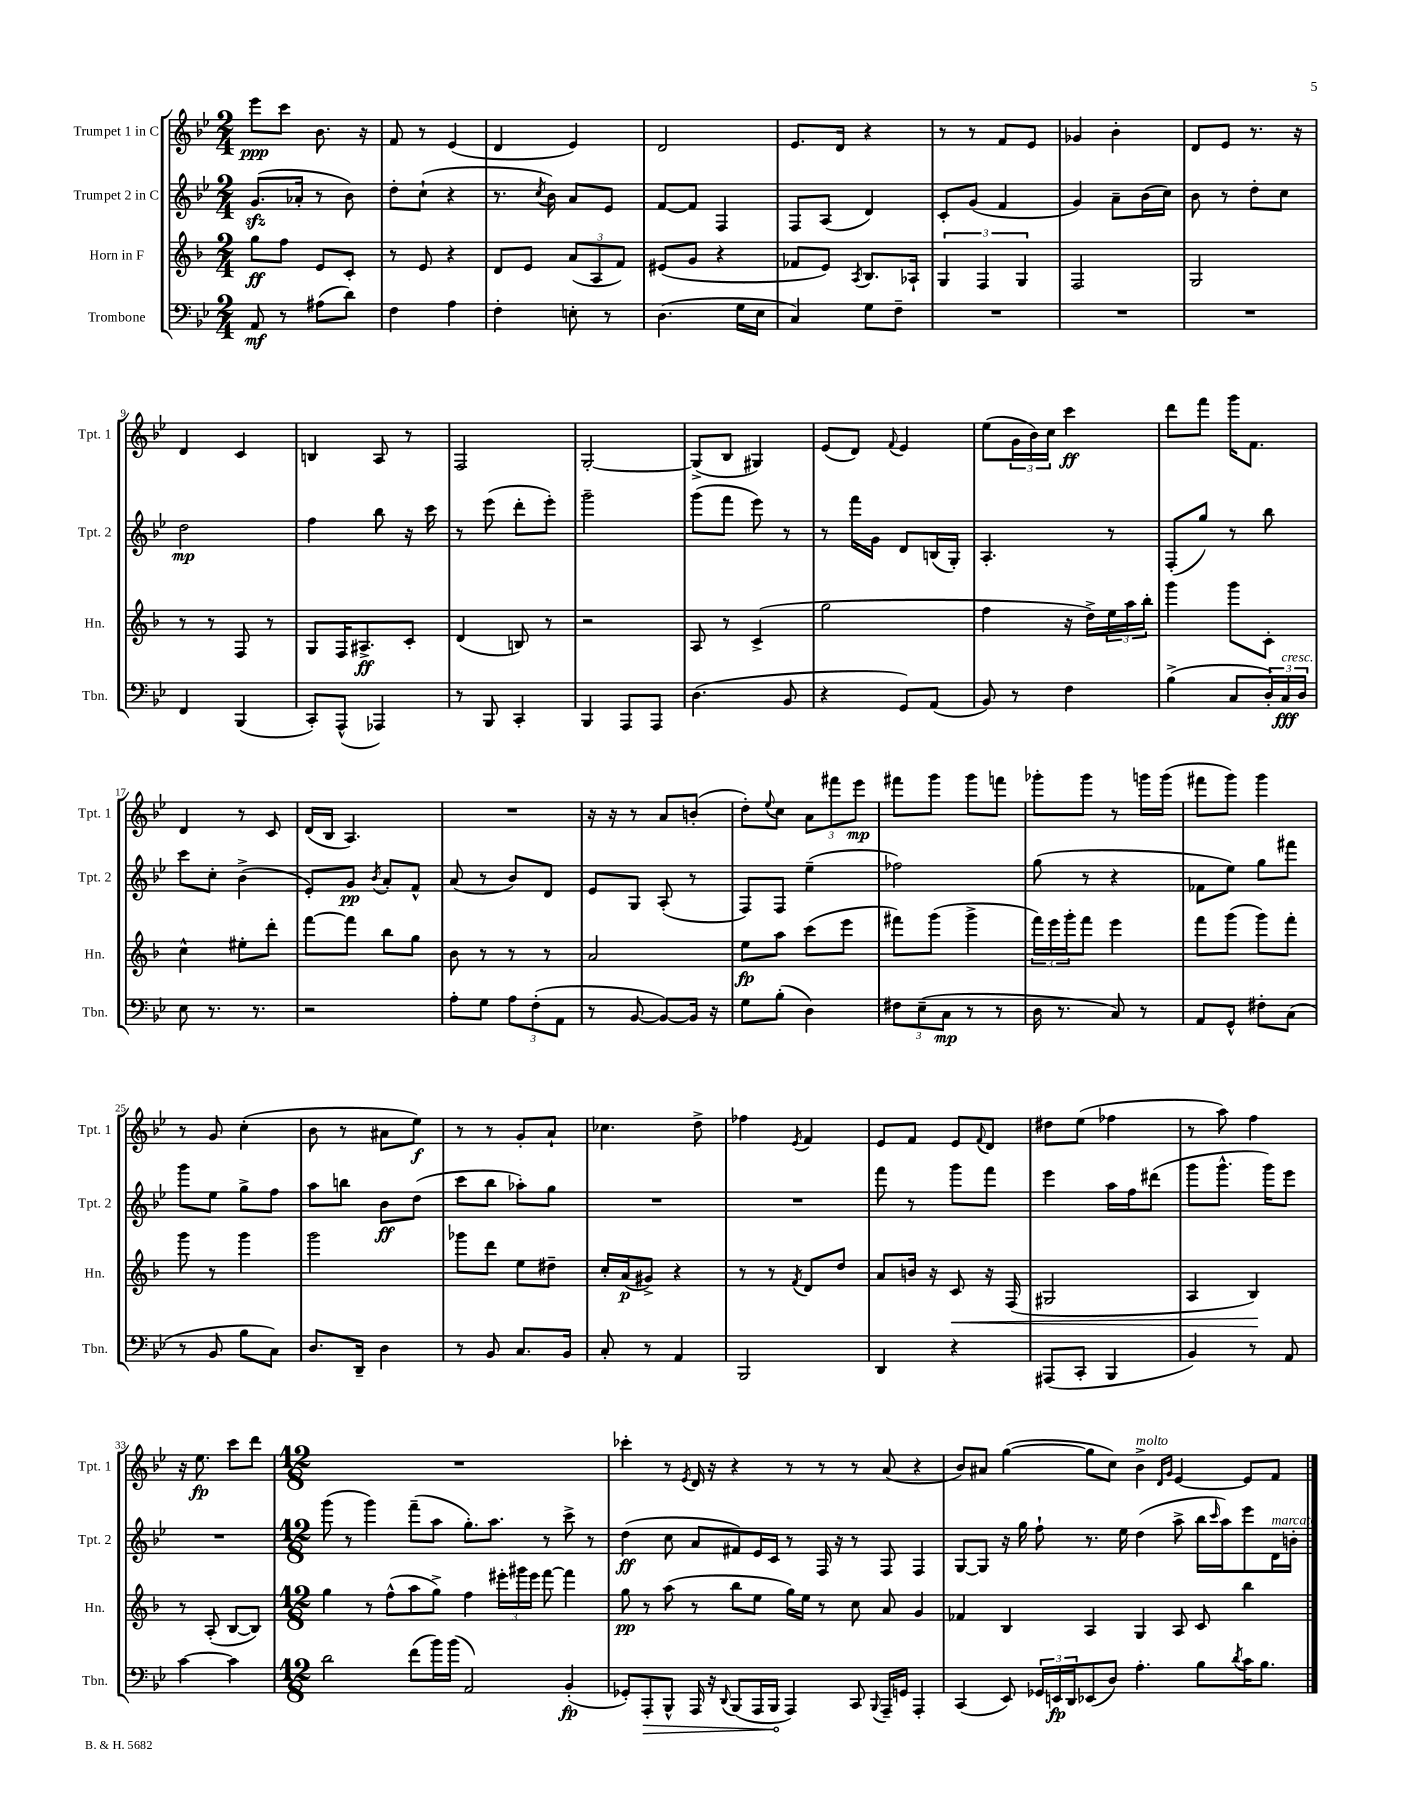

**kern	**dynam	**kern	**dynam	**kern	**dynam	**kern	**dynam
*part4	*part4	*part3	*part3	*part2	*part2	*part1	*part1
*staff4	*staff4	*staff3	*staff3	*staff2	*staff2	*staff1	*staff1
*I"Trombone	*	*I"Horn in F	*	*I"Trumpet 2 in C	*	*I"Trumpet 1 in C	*
*I'Tbn.	*	*I'Hn.	*	*I'Tpt. 2	*	*I'Tpt. 1	*
*clefF4	*	*clefG2	*	*clefG2	*	*clefG2	*
*k[b-e-]	*	*k[b-]	*	*k[b-e-]	*	*k[b-e-]	*
*M2/4	*	*M2/4	*	*M2/4	*	*M2/4	*
=1	=1	=1	=1	=1	=1	=1	=1
8AA/	mf	8gg\L	ff	(8.gzz/L	.	8eee-\L	ppp
8r	.	8ff\J	.	.	.	8ccc\J	.
.	.	.	.	16a-X'/Jk	.	.	.
(8A#X\L	.	8e/L	.	8r	.	8.b-\	.
8d\J)	.	8c'/J	.	8b-\)	.	.	.
.	.	.	.	.	.	16r	.
=2	=2	=2	=2	=2	=2	=2	=2
4F\	.	8r	.	8dd'\L	.	8f/	.
.	.	8e/	.	(8cc`\J	.	8r	.
4A\	.	4r	.	4r	.	(4e-/	.
=3	=3	=3	=3	=3	=3	=3	=3
4F'\	.	8d/L	.	8.r	.	4d/	.
.	.	8e/J	.	.	.	.	.
.	.	.	.	8qcc/	.	.	.
.	.	.	.	16b-\)	.	.	.
8En'\	.	(12a/L	.	8a/L	.	4e-/)	.
.	.	12A/	.	.	.	.	.
8r	.	.	.	8e-/J	.	.	.
.	.	12f/J)	.	.	.	.	.
=4	=4	=4	=4	=4	=4	=4	=4
(4.D\	.	(8e#X/L	.	[8f/L	.	2d/	.
.	.	8g/J	.	8f/J]	.	.	.
.	.	4r	.	4F/	.	.	.
16G\LL	.	.	.	.	.	.	.
16E-\JJ	.	.	.	.	.	.	.
=5	=5	=5	=5	=5	=5	=5	=5
4C/)	.	8f-X/L	.	8F/L	.	8.e-/L	.
.	.	8e/J)	.	(8A/J	.	.	.
.	.	.	.	.	.	16d/Jk	.
.	.	8qA/	.	.	.	.	.
8G\L	.	8.B-/L	.	4d/)	.	4r	.
8F~\J	.	.	.	.	.	.	.
.	.	16A-X`/Jk	.	.	.	.	.
=6	=6	=6	=6	=6	=6	=6	=6
2r	.	6G/	.	8c'/L	.	8r	.
.	.	.	.	(8g/J	.	8r	.
.	.	6F/	.	.	.	.	.
.	.	.	.	4f/	.	8f/L	.
.	.	6G/	.	.	.	.	.
.	.	.	.	.	.	8e-/J	.
=7	=7	=7	=7	=7	=7	=7	=7
2r	.	2F/	.	4g/)	.	4g-X/	.
.	.	.	.	8a~\L	.	4b-'\	.
.	.	.	.	(16b-\L	.	.	.
.	.	.	.	16cc\JJ)	.	.	.
=8	=8	=8	=8	=8	=8	=8	=8
2r	.	2G/	.	8b-\	.	8d/L	.
.	.	.	.	8r	.	8e-/J	.
.	.	.	.	8dd'\L	.	8.r	.
.	.	.	.	8cc\J	.	.	.
.	.	.	.	.	.	16r	.
!!LO:LB:g=z
=9	=9	=9	=9	=9	=9	=9	=9
4FF/	.	8r	.	2dd\	mp	4d/	.
.	.	8r	.	.	.	.	.
(4BBB-/	.	8F/	.	.	.	4c/	.
.	.	8r	.	.	.	.	.
=10	=10	=10	=10	=10	=10	=10	=10
8CC'/L)	.	8G/L	.	4ff\	.	4Bn/	.
(8AAA^^/J	.	16F/K	.	.	.	.	.
.	.	8.A#X^/	ff	.	.	.	.
4AAA-X/)	.	.	.	8bb-\	.	8A/	.
.	.	8c'/J	.	16r	.	8r	.
.	.	.	.	16ccc\	.	.	.
=11	=11	=11	=11	=11	=11	=11	=11
8r	.	(4d/	.	8r	.	2F/	.
8BBB-/	.	.	.	(8eee-\	.	.	.
4CC'/	.	8Bn/)	.	8ddd'\L	.	.	.
.	.	8r	.	8eee-'\J)	.	.	.
=12	=12	=12	=12	=12	=12	=12	=12
4BBB-/	.	2r	.	2ggg~\	.	[2G'/	.
8AAA/L	.	.	.	.	.	.	.
8AAA/J	.	.	.	.	.	.	.
=13	=13	=13	=13	=13	=13	=13	=13
(4.D\	.	8A/	.	(8ggg\L	.	(8G^/L]	.
.	.	8r	.	8fff\J	.	8B-/J	.
.	.	(4c^/	.	8eee-\)	.	4G#X/)	.
8BB-/	.	.	.	8r	.	.	.
=14	=14	=14	=14	=14	=14	=14	=14
4r	.	2gg\	.	8r	.	(8e-/L	.
.	.	.	.	16fff\LL	.	8d/J)	.
.	.	.	.	16g\JJ	.	.	.
.	.	.	.	.	.	8qqf/	.
8GG/L)	.	.	.	8d/L	.	4e-/	.
(8AA/J	.	.	.	(16Bn/L	.	.	.
.	.	.	.	16G'/JJ)	.	.	.
=15	=15	=15	=15	=15	=15	=15	=15
8BB-/)	.	4ff\	.	4.A'/	.	(8ee-\L	.
8r	.	.	.	.	.	24g\L	.
.	.	.	.	.	.	24b-\)	.
.	.	.	.	.	.	24cc\JJ	.
4F\	.	16r	.	.	.	4ccc\	ff
.	.	16dd^\LL)	.	.	.	.	.
.	.	24ee\	.	8r	.	.	.
.	.	24aa\	.	.	.	.	.
.	.	24bb-'\JJ	.	.	.	.	.
=16	=16	=16	=16	=16	=16	=16	=16
(4B-^\	.	4ggg\	.	(8F'/L	.	8ddd\L	.
.	.	.	.	8gg/J)	.	8fff\J	.
8C/L	.	8ggg\L	.	8r	.	16ggg\KL	.
.	.	.	.	.	.	8.f\J	.
24D'/L)	.	8c'\J	.	8bb-\	.	.	.
!LO:TX:a:i:t=cresc.	!	!	!	!	!	!	!
24C/	fff	.	.	.	.	.	.
24D/JJ	.	.	.	.	.	.	.
!!LO:LB:g=z
=17	=17	=17	=17	=17	=17	=17	=17
8E-\	.	4cc^^\	.	8ccc\L	.	4d/	.
8.r	.	.	.	8cc'\J	.	.	.
.	.	8ee#X'\L	.	(4b-^\	.	8r	.
8.r	.	.	.	.	.	.	.
.	.	8ddd'\J	.	.	.	8c/	.
=18	=18	=18	=18	=18	=18	=18	=18
2r	.	[8fff\L	.	8e-'/L)	.	(16d/LL	.
.	.	.	.	.	.	16B-/JJ	.
.	.	8fff\J]	.	8g/J	pp	4.A/)	.
.	.	.	.	8qb-/	.	.	.
.	.	8bb-\L	.	8a'/L	.	.	.
.	.	8gg\J	.	8f^^/J	.	.	.
=19	=19	=19	=19	=19	=19	=19	=19
8A'\L	.	8b-\	.	(8a/	.	2r	.
8G\J	.	8r	.	8r	.	.	.
12A\L	.	8r	.	8b-/L)	.	.	.
(12F'\	.	.	.	.	.	.	.
.	.	8r	.	8d/J	.	.	.
12AA\J	.	.	.	.	.	.	.
=20	=20	=20	=20	=20	=20	=20	=20
8r	.	2a/	.	8e-/L	.	16r	.
.	.	.	.	.	.	16r	.
[8BB-/	.	.	.	8G/J	.	8r	.
8BB-/L_)	.	.	.	(8A'/	.	8a/L	.
16BB-/Jk]	.	.	.	8r	.	(8bn'/J	.
16r	.	.	.	.	.	.	.
=21	=21	=21	=21	=21	=21	=21	=21
8G\L	.	8ee\L	fp	8F/L)	.	8dd'\L)	.
.	.	.	.	.	.	8qqee-/	.
(8B-'\J	.	8aa\J	.	8F/J	.	8cc\J	.
4D\)	.	(8ccc\L	.	(4ee-~\	.	12a\L	.
.	.	.	.	.	.	12fff#X\	.
.	.	8eee\J	.	.	.	.	.
.	.	.	.	.	.	12eee-\J	mp
=22	=22	=22	=22	=22	=22	=22	=22
12F#X\L	.	8fff#X\L)	.	2ff-X\)	.	8fff#X\L	.
(12E-~\	.	.	.	.	.	.	.
.	.	(8ggg\J	.	.	.	8ggg\J	.
12C\J	mp	.	.	.	.	.	.
8r	.	4ggg^\	.	.	.	8ggg\L	.
8r	.	.	.	.	.	8fffn\J	.
=23	=23	=23	=23	=23	=23	=23	=23
16D\	.	24fff\LL)	.	(8gg\	.	8ggg-X'\L	.
.	.	24eee\	.	.	.	.	.
8.r	.	.	.	.	.	.	.
.	.	24ggg'\J	.	.	.	.	.
.	.	8fff\J	.	8r	.	8ggg-\J	.
8C/)	.	4eee\	.	4r	.	8r	.
8r	.	.	.	.	.	16gggn\LL	.
.	.	.	.	.	.	(16ggg\JJ	.
=24	=24	=24	=24	=24	=24	=24	=24
8AA/L	.	8fff\L	.	8f-X\L	.	8fff#X\L	.
8GG^^/J	.	(8ggg\J	.	8ee-\J)	.	8ggg\J)	.
8F#X'\L	.	8ggg\L)	.	8gg\L	.	4ggg\	.
(8C\J	.	8fff'\J	.	8fff#X\J	.	.	.
!!LO:LB:g=z
=25	=25	=25	=25	=25	=25	=25	=25
8r	.	8ggg\	.	8ggg\L	.	8r	.
8BB-/	.	8r	.	8ee-\J	.	8g/	.
8B-\L	.	4ggg\	.	8gg^\L	.	(4cc'\	.
8C\J)	.	.	.	8ff\J	.	.	.
=26	=26	=26	=26	=26	=26	=26	=26
8.D/L	.	2ggg\	.	8aa\L	.	8b-\	.
.	.	.	.	8bbn\J	.	8r	.
16DD~/Jk	.	.	.	.	.	.	.
4D\	.	.	.	8b-\L	ff	8a#X\L	.
.	.	.	.	(8dd\J	.	8ee-\J)	f
=27	=27	=27	=27	=27	=27	=27	=27
8r	.	8ggg-X\L	.	8ccc\L	.	8r	.
8BB-/	.	8ddd\J	.	8bb-\J	.	8r	.
8.C/L	.	8ee\L	.	8aa-X'\L)	.	8g'/L	.
.	.	8dd#X~\J	.	8gg\J	.	8a`/J	.
16BB-/Jk	.	.	.	.	.	.	.
=28	=28	=28	=28	=28	=28	=28	=28
8C'/	.	16cc'/LL	.	2r	.	4.cc-X\	.
.	.	(16a/J	p	.	.	.	.
8r	.	8g#X^/J)	.	.	.	.	.
4AA/	.	4r	.	.	.	.	.
.	.	.	.	.	.	8dd^\	.
=29	=29	=29	=29	=29	=29	=29	=29
2BBB-/	.	8r	.	2r	.	4ff-X\	.
.	.	8r	.	.	.	.	.
.	.	8qf/	.	.	.	8qe-/	.
.	.	8d/L	.	.	.	4f/	.
.	.	8dd/J	.	.	.	.	.
=30	=30	=30	=30	=30	=30	=30	=30
4DD/	.	8a/L	.	8fff\	.	8e-/L	.
.	.	16bn/Jk	.	8r	.	8f/J	.
.	.	16r	.	.	.	.	.
!	!	!	!LO:HP:b	!	!	!	!
4r	.	8c/	<	8ggg\L	.	8e-/L	.
.	.	.	.	.	.	8qqf/	.
.	.	16r	.	8fff\J	.	8d/J	.
.	.	(16F/	.	.	.	.	.
=31	=31	=31	=31	=31	=31	=31	=31
(8AAA#X/L	.	2G#X/	.	4eee-\	.	8dd#X\L	.
8CC'/J	.	.	.	.	.	(8ee-\J	.
4BBB-/	.	.	.	16aa\LL	.	4ff-X\	.
.	.	.	.	16ff\J	.	.	.
.	.	.	.	(8ddd#X\J	.	.	.
=32	=32	=32	=32	=32	=32	=32	=32
4BB-/)	.	4A/	.	8ggg\L	.	8r	.
.	.	.	.	8.ggg^^\J	.	8aa\)	.
8r	.	4B-/)	.	.	.	4ff\	.
.	.	.	.	16ggg\KL)	.	.	.
8AA/	.	.	.	8eee-\J	.	.	.
.	.	.	[	.	.	.	.
!!LO:LB:g=z
=33	=33	=33	=33	=33	=33	=33	=33
[4c\	.	8r	.	2r	.	16r	.
.	.	.	.	.	.	8.ee-\	fp
.	.	(8A'/	.	.	.	.	.
4c\]	.	[8B-/L	.	.	.	8ccc\L	.
.	.	8B-/J])	.	.	.	8ddd\J	.
=34	=34	=34	=34	=34	=34	=34	=34
*M12/8	*	*M12/8	*	*M12/8	*	*M12/8	*
2d\	.	4gg\	.	(8ggg\	.	1.r	.
.	.	.	.	8r	.	.	.
.	.	8r	.	4ggg\)	.	.	.
.	.	(8ff^^\L	.	.	.	.	.
(8f\L	.	8aa\	.	(8fff~\L	.	.	.
16b-\L)	.	8gg^\J)	.	8aa\J	.	.	.
(16b-\JJ	.	.	.	.	.	.	.
2AA/)	.	4ff\	.	8.gg'\L)	.	.	.
.	.	.	.	8.aa\J	.	.	.
.	.	24eee#X'\LL	.	.	.	.	.
.	.	24ggg#X\	.	.	.	.	.
.	.	24eee#\JJ	.	.	.	.	.
.	.	[8fff\	.	8r	.	.	.
(4BB-'/	fp	4fff\]	.	8ccc^\	.	.	.
.	.	.	.	8r	.	.	.
=35	=35	=35	=35	=35	=35	=35	=35
8GG-X'/L)	.	8gg\	pp	(4dd\	ff	4ccc-X'\	.
!	!LO:HP:b	!	!	!	!	!	!
8AAA'/	>	8r	.	.	.	.	.
8BBB-^^/J	.	(8aa\	.	8cc\	.	8r	.
.	.	.	.	.	.	8qe-/	.
16AAA/	.	8r	.	8a/L	.	16d/	.
16r	.	.	.	.	.	16r	.
8qqDD/	.	.	.	.	.	.	.
(8BBB-/L	.	8bb-\L	.	8f#X/)	.	4r	.
16AAA/L	.	8ee\J	.	16e-/L	.	.	.
16BBB-/JJ	.	.	.	16c/JJ	.	.	.
4AAA/)	]	16gg\LL)	.	8r	.	8r	.
.	.	16ee\JJ	.	.	.	.	.
.	.	8r	.	16F/	.	8r	.
.	.	.	.	16r	.	.	.
8CC/	.	8cc\	.	8r	.	8r	.
8qqBBB-/	.	.	.	.	.	.	.
16AAA~/LL	.	8a/	.	8F/	.	(8a/	.
16GGn/JJ	.	.	.	.	.	.	.
4AAA'/	.	4g/	.	4F/	.	4r	.
=36	=36	=36	=36	=36	=36	=36	=36
(4CC/	.	4f-X/	.	[8G/L	.	8b-/L)	.
.	.	.	.	8G/J]	.	8a#X/J	.
8EE-/)	.	4B-/	.	16r	.	([4gg\	.
.	.	.	.	16gg\	.	.	.
24GG-X/LL	.	.	.	8ff`\	.	.	.
24EEn/	fp	.	.	.	.	.	.
24DD/J	.	.	.	.	.	.	.
(8EE-X/	.	4A/	.	8.r	.	8gg\L]	.
8D/J)	.	.	.	.	.	8cc\J)	.
.	.	.	.	16ee-\	.	.	.
!	!	!	!	!	!	!LO:TX:a:i:t=molto	!
4.A'\	.	4G/	.	(4dd\	.	4b-^\	.
.	.	.	.	.	.	16qqd/LL	.
.	.	.	.	.	.	16qqg/JJ	.
.	.	8A/	.	8aa^\	.	[4e-/	.
8B-\L	.	8c/	.	16bb-\LL	.	.	.
.	.	.	.	16qqccc/	.	.	.
.	.	.	.	16aa\J)	.	.	.
8qd/	.	.	.	.	.	.	.
16c\K	.	4bb-\	.	8eee-\	.	8e-/L]	.
8.B-\J	.	.	.	.	.	.	.
!	!	!	!	!LO:TX:a:i:t=marcato	!	!	!
.	.	.	.	16d\L	.	8f/J	.
.	.	.	.	16bn'\JJ	.	.	.
==	==	==	==	==	==	==	==
*-	*-	*-	*-	*-	*-	*-	*-
